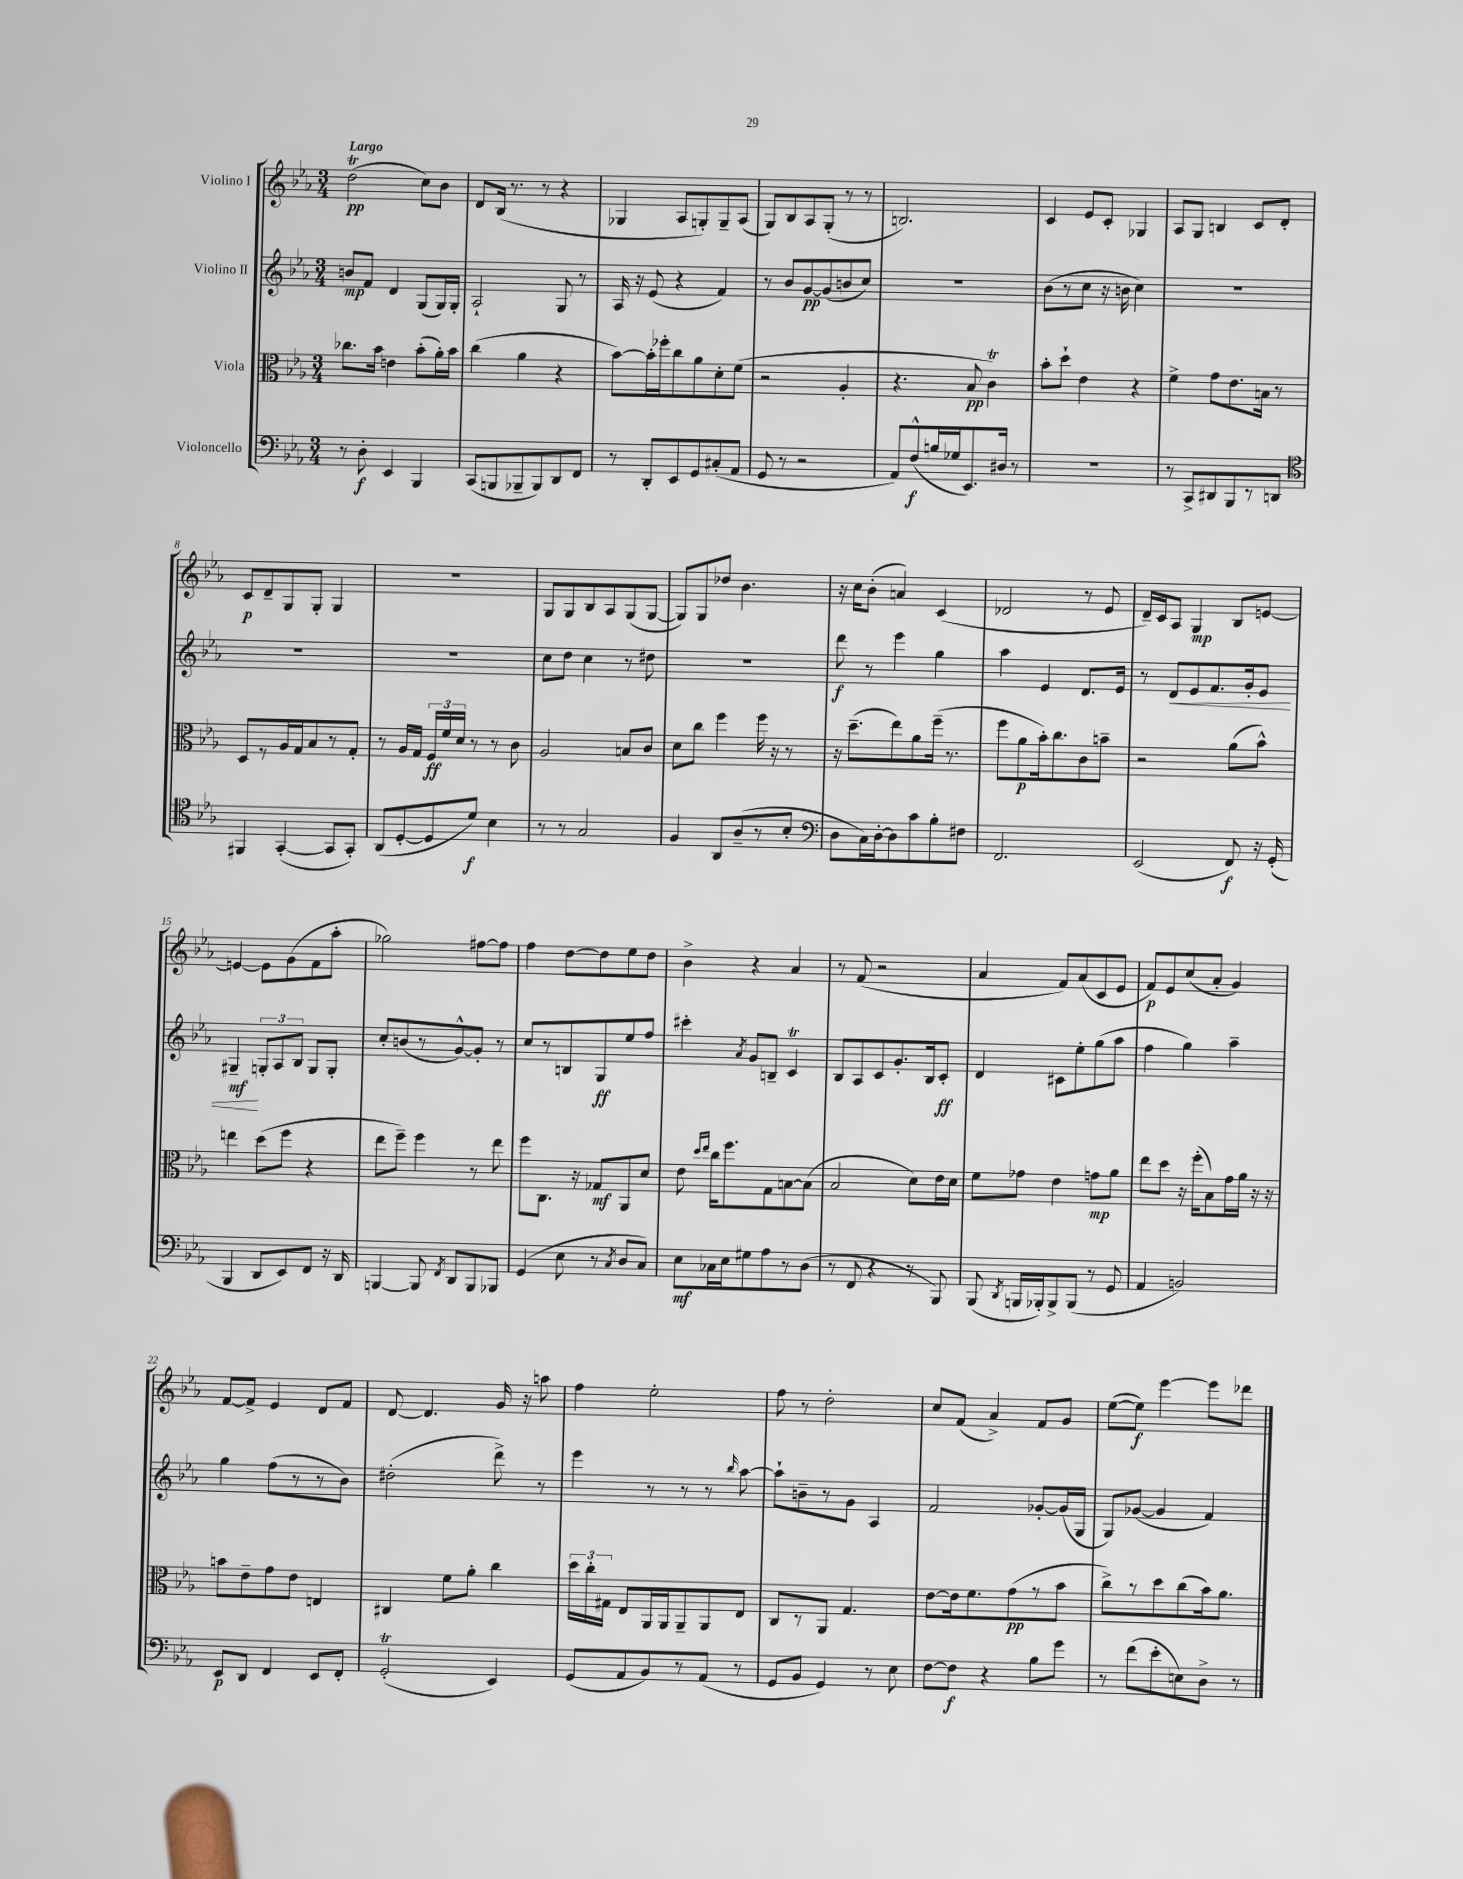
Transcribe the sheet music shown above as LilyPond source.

<<
\new StaffGroup <<
\new Staff = "s0" \with { instrumentName = "Violino I" } {
    \clef treble \key ees \major \numericTimeSignature \time 3/4 \tempo "Largo"
    \autoBeamOff d''2\trill\pp( c''8[) bes'8] |
    d'8[ bes16]( r8. r8 r4 |
    ges4 aes8[ g8-.) g8-- aes8]( |
    g8[) bes8 aes8 g8]-.( r8 r8 |
    b2.) |
    c'4 ees'8[ c'8]-. ges4 |
    aes8[ g8] b4 c'8[ d'8]-. |
    c'8[\p d'8-- g8 g8]-. g4 |
    R2. |
    g8[ g8 bes8 aes8 g8( g8]~ |
    g8[) g8 des''8] bes'4. |
    r16 c''16[ bes'8]-.( a'4) c'4( |
    des'2 r8 ees'8 |
    d'16[--) c'16 aes8] g4\mp bes8[ e'8]~ |
    e'4~ e'8[ g'8( f'8 aes''8]-. |
    ges''2) fis''8[~ fis''8] |
    f''4 d''8[~ d''8 ees''8 d''8] |
    bes'4-> r4 aes'4 |
    r8 f'8( r2 |
    aes'4 f'8[) aes'8( c'8 ees'8] |
    f'8[\p) ees'8 c''8( aes'8]-. g'4) |
    f'8[~ f'8]-> ees'4 d'8[ f'8] |
    d'8~ d'4. g'16 r16 a''8 |
    f''4 ees''2-. |
    f''8 r8 d''2-. |
    c''8[ f'8]( aes'4->) f'8[ g'8] |
    ees''8[~( ees''8]\f) ees'''4~ ees'''8[ des'''8] \bar "|." |
}
\new Staff = "s1" \with { instrumentName = "Violino II" } {
    \clef treble \key ees \major \numericTimeSignature \time 3/4
    \autoBeamOff b'8[\mp f'8] d'4 g8[( g16) g16]-. |
    aes2-! g8 r8 |
    aes16 r16 ees'8( r4 f'4) |
    r8 bes'8[ g'8~\pp g'8( b'8 c''8]) |
    R2. |
    bes'8[( r8 c''8] r16 b'16 c''4) |
    R2. |
    R2. |
    R2. |
    c''8[ d''8] c''4 r8 dis''8 |
    R2. |
    d'''8\f r8 ees'''4 g''4 |
    aes''4 ees'4 d'8.[ ees'16] |
    r8 d'8[\< ees'8 f'8. g'16-. ees'8] |
    gis4--\mf\! \tuplet 3/2 { g8[-. aes8 bes8] } g8[ g8]-. |
    c''8[-. b'8( r8 g'8~-^) g'8]-. r8 |
    c''8[ r8 b8 g8\ff ees''8 f''8] |
    cis'''4-. \acciaccatura { aes'8 } g'8[ b8]-- c'4\trill |
    bes8[ aes8 c'8 g'8.-. bes16 c'8]-.\ff |
    d'4 cis'8[ ees''8-. g''8( aes''8] |
    f''4 g''4) aes''4-- |
    g''4 f''8[( r8 r8 bes'8]) |
    dis''2-.( d'''8->) r8 |
    ees'''4 r8 r8 r8 \grace { bes''16 } aes''8~ |
    aes''8[-! b'8-- r8 g'8] aes4 |
    f'2 ges'8[~-. ges'16( g16] |
    g8[) ges'8]~( ges'4 f'4) \bar "|." |
}
\new Staff = "s2" \with { instrumentName = "Viola" } {
    \clef alto \key ees \major \numericTimeSignature \time 3/4
    \autoBeamOff ces''8.[ bes'16] e'4 bes'8[-.( aes'16-.) bes'16] |
    c''4( aes'4 r4 |
    bes'8[~) bes'16-. fes''16-. c''8 aes'8 d'8-. f'8]( |
    r2 aes4-. |
    r4. bes8\pp c'4\trill) |
    bes'8[-. d''8]-! ees'4 r4 |
    f'4-> g'8[ ees'8. b16] r8 |
    d8[ r8 aes16 g16 bes8 r8 g8]-. |
    r8 aes16[ g16] \tuplet 3/2 { f16[\ff f'16 d'16] } r8 r8 c'8 |
    aes2 b8[ c'8] |
    d'8[ c''8] f''4 f''16 r16 r8 |
    r16 d''8.[--( ees''8) aes'8 f''16]--( r8. |
    f''8[ aes'8\p bes'16-.) c''8. c'8 b'8]-- |
    r2 aes'8[( bes'8]-^) |
    e''4 d''8[( f''8] r4 |
    ees''8[ f''8]--) f''4 r8 ees''8 |
    f''8[ c8.] r16 ges8[\mf aes,8 d'8] |
    ees'8 \grace { d''16[ ees''16] } c''16[ f''8. g8 b8~ b8]( |
    bes2 d'8[) ees'16 d'16] |
    f'8[ ges'8] ees'4 g'8[\mp aes'8] |
    ees''8[ d''8] r16 f''16[-.( bes8) g'16 aes'16] r16 r16 |
    b'8[ ees'8-- g'8 ees'8] e4 |
    cis4 f'8[ aes'8]-. c''4 |
    \tuplet 3/2 { d''16[ c''16-. gis16] } ees8[ aes,16 aes,16 aes,8-- aes,8 ees8] |
    c8[ r8 aes,8] g4. |
    ees'8[~ ees'16 f'8. g'8\pp( r8 bes'8] |
    c''8[->) r8 d''8 c''8( bes'16) aes'8.] \bar "|." |
}
\new Staff = "s3" \with { instrumentName = "Violoncello" } {
    \clef bass \key ees \major \numericTimeSignature \time 3/4
    \autoBeamOff r8 d8-.\f ees,4 bes,,4 |
    c,8[( b,,8 bes,,8-- bes,,8) d,8 f,8] |
    r8 d,8[-. ees,8 g,8 cis8-.( aes,8] |
    g,8 r8 r2 |
    aes,8[) f8-^\f( b16 ges16 ees,8.) dis16] r8 |
    R2. |
    r8 c,8[-> dis,8 bes,,8 r8 d,8] |
    \clef tenor fis,4 g,4~-.( g,8[ g,8]-.) |
    aes,8[( d8~-. d8 d'8]\f) bes4 |
    r8 r8 g2 |
    f4 aes,8[ aes8--( r8 bes8]-. |
    \clef bass d8[ c16) d16~-. d8 c'8 bes8-. fis8] |
    f,2. |
    ees,2( f,8\f) r16 g,16-.( |
    bes,,4 d,8[ ees,8) f,8] r16 d,16 |
    b,,4~ b,,8 \acciaccatura { f,8 } d,8[ b,,8 bes,,8] |
    g,4( ees8 r8 \acciaccatura { c8 } d8[ c8]) |
    ees8[\mf ces16 ees16 gis8 aes8 r8 d8]( |
    r8 f,8 r4 r8 bes,,8) |
    bes,,8( \acciaccatura { d,8 } b,,16[ bes,,16-.) bes,,8-> bes,,8]( r8 g,8 |
    aes,4 b,2) |
    ees,8[\p d,8] f,4 ees,8[ f,8]-. |
    g,2-.\trill( ees,4) |
    g,8[( aes,8 bes,8) r8 aes,8]( r8 |
    g,8[ bes,8] g,4) r8 ees8 |
    f8[~ f8]\f r4 bes8[ g'8] |
    r8 f'8[( ees'8-. e8) d8]-> r8 \bar "|." |
}
>>
>>
